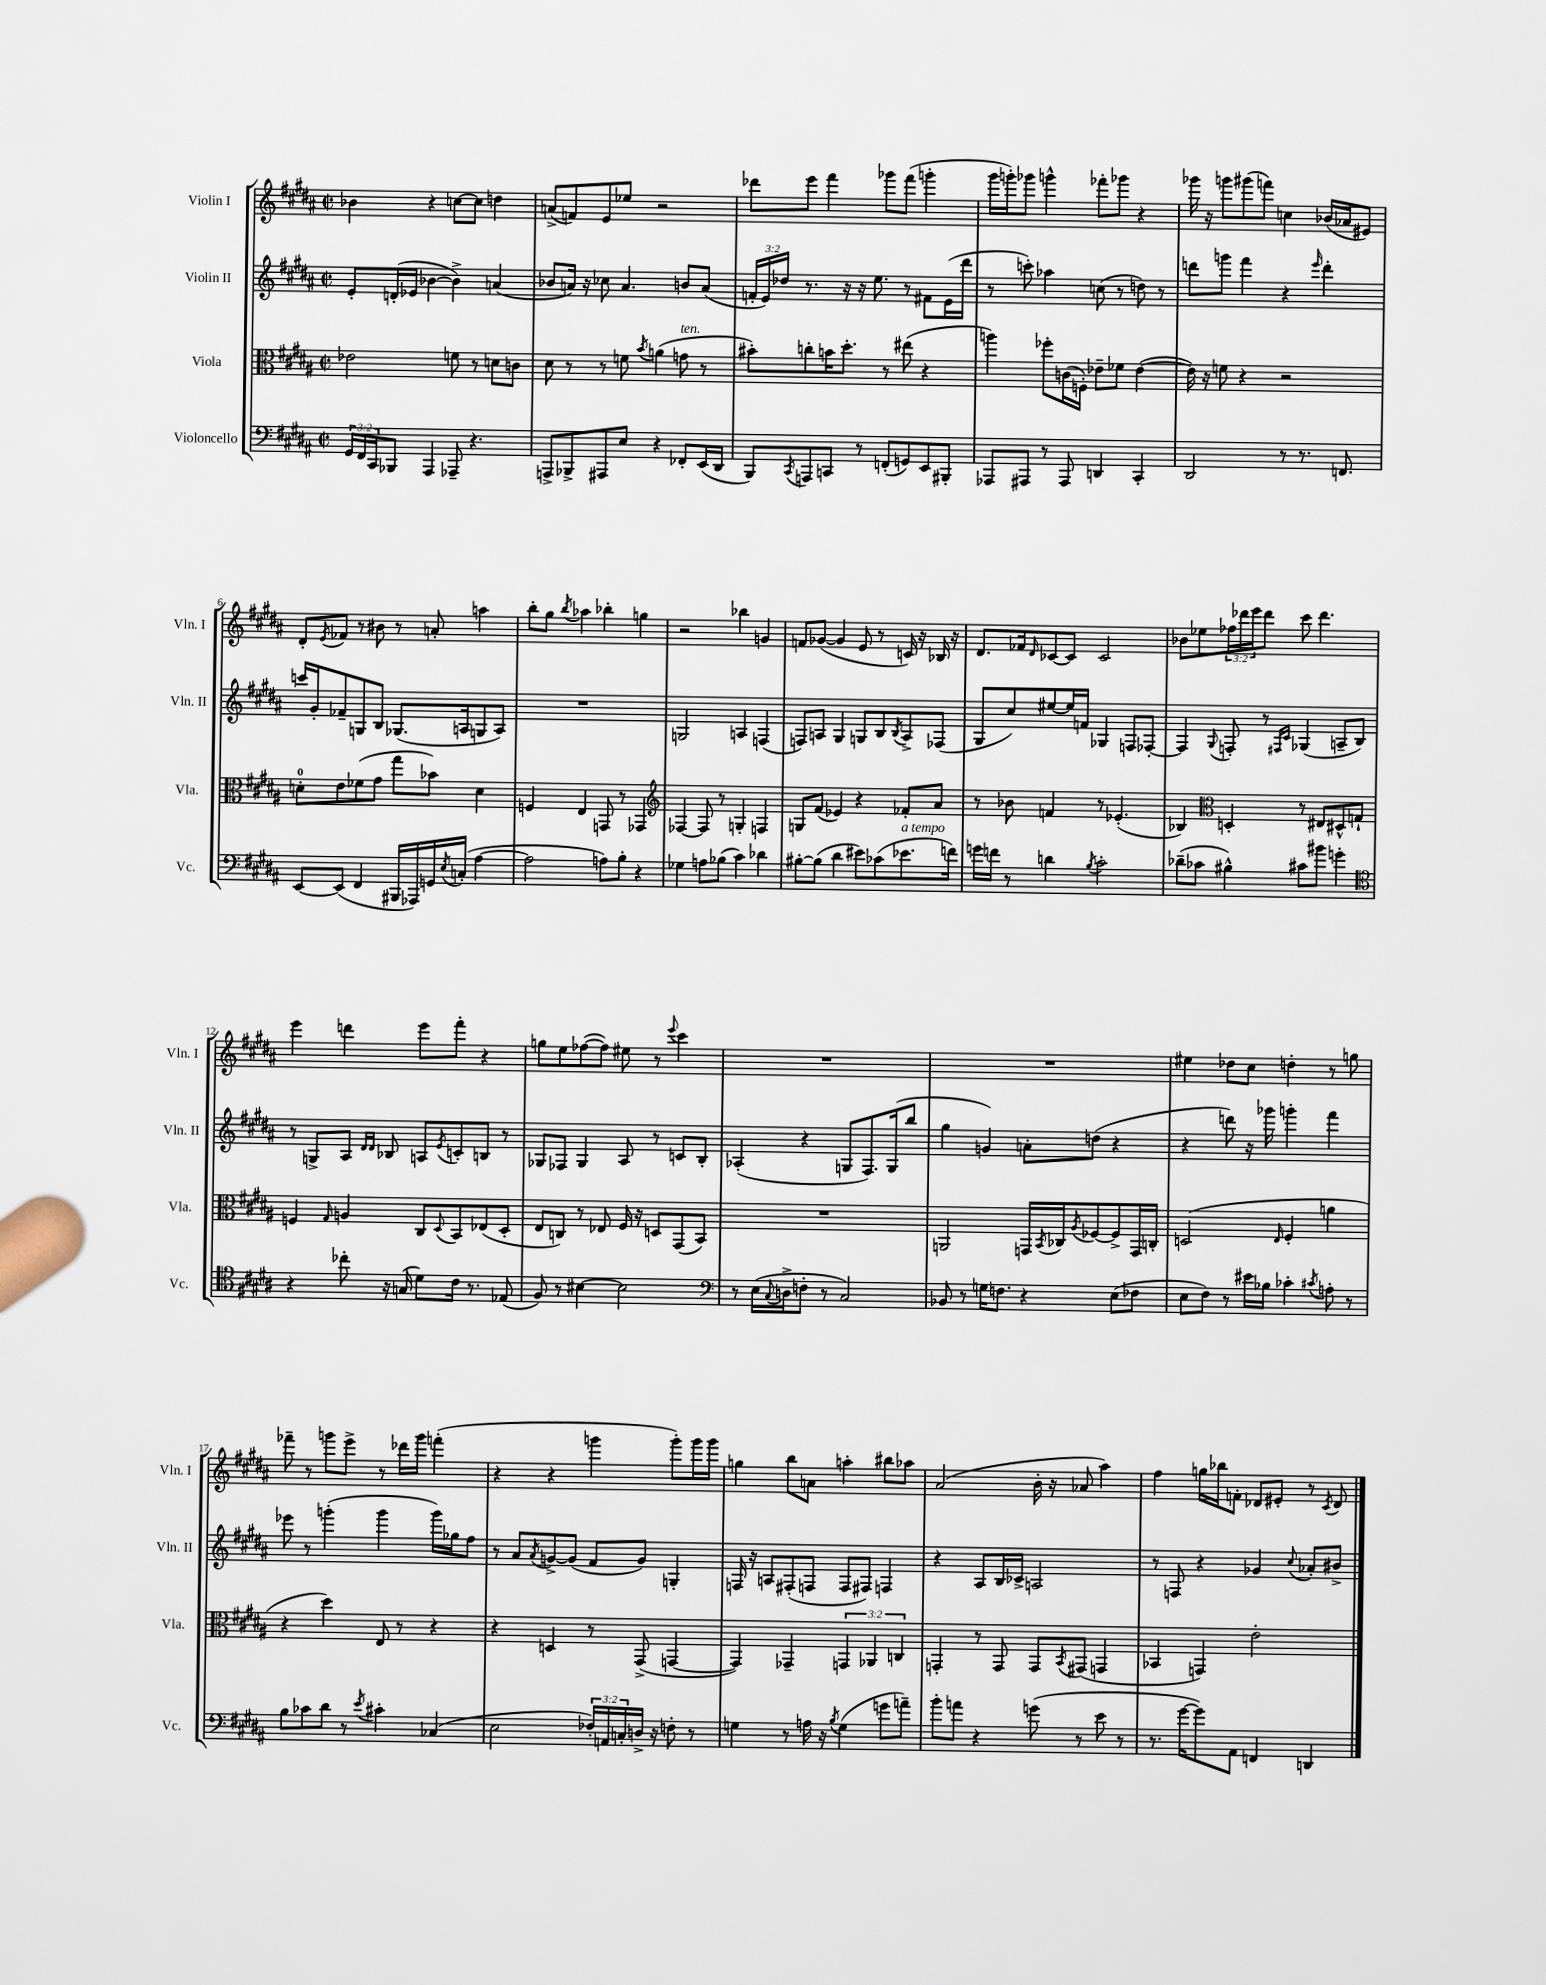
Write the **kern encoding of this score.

**kern	**kern	**kern	**kern
*staff4	*staff3	*staff2	*staff1
*clefF4	*clefC3	*clefG2	*clefG2
*k[f#c#g#d#a#]	*k[f#c#g#d#a#]	*k[f#c#g#d#a#]	*k[f#c#g#d#a#]
*M2/2	*M2/2	*M2/2	*M2/2
*met(c|)	*met(c|)	*met(c|)	*met(c|)
24GG#	2e-	8e'	4b-
24FF#	.	.	.
24CC#	.	.	.
8BBB-	.	(16d'	.
.	.	16e-	.
4AAA#	.	[4b-	4r
8AAA-~	8f	4b-^])	[8cc
4.r	8r	.	8cc]
.	8d	(4a	4dd
.	8c	.	.
=	=	=	=
8AAA^	8d#	8b-	(8a^
8BBB-^	8r	16a)	8f)
.	.	16r	.
8AAA#	8r	8cc-	8e
8E	8f	4.a	8ee-
.	8qb	.	.
4r	(4a	.	2r
8FF-'	8g	8b	.
(16EE	8r	(8a	.
16DD#	.	.	.
=	=	=	=
8BBB)	8b#')	24f'	8ddd-
.	.	24e)	.
.	.	24dd-	.
8qCC#	.	.	.
8AAA	8cc'	8.r	8eee
8CC	16b	.	4fff#
.	8.dd#'	16r	.
8r	.	16r	.
.	.	8.ee	.
(8FF'	8r	.	8ggg-
8GG)	(8ee#	8r	(8fff#
8EE	4r	8f#	4ggg'
8BBB#'	.	(16e	.
.	.	16ddd#	.
=	=	=	=
8AAA-	4aa)	8r	16ggg#
.	.	.	16ggg')
8AAA#	.	8ccc')	8ggg-
8r	8ff-'	4aa-	4ggg^^
8AAA#	(16c	.	.
.	16F')	.	.
4DD	8e-~	(8cc	8fff-'
.	8f-	8r	8ggg-
4CC#'	([4e-	8dd)	4r
.	.	8r	.
=	=	=	=
2DD#	16e-])	8ddd	16ggg-
.	16r	.	16r
.	8f	8ggg	8ggg
.	4r	4fff#	(8ggg#
.	.	.	8fff)
8r	2r	4r	4cc
8.r	.	.	.
.	.	16qqeee	.
.	.	4ddd'	(16b-
8.FF	.	.	16a-
.	.	.	8e#)
=	=	=	=
[8EE	8d'	16ccc	8d#'
.	.	16g#'	.
.	.	.	8qe
(8EE]	8e	8f-~	8f-
4FF#	(8f-	8G	8r
.	8g#	8B	8b#
16BBB#	8gg#	(8.G-	8r
16AAA-)	.	.	.
16GG	8b-)	.	8a'
8qE	.	.	.
(16C'	.	16A	.
[4A#	4d	8G	4aa
.	.	8A)	.
=	=	=	=
2A#]	4F	1r	8bb'
.	.	.	8gg#
.	.	.	8qbb
.	4E	.	4aa-
8A)	8GG	.	4bb-'
8B'	8r	.	.
4r	4GG-	.	4gg
=	=	=	=
*	*clefG2	*	*
4G-	[4F-	2G	2r
8A	8F-]	.	.
(8B-	8r	.	.
4c#)	4G'	4A	4bb-
4d-	4F	(4F	4g
=	=	=	=
[8B#'	8G	8F)	8f
(8B#]	(8f#	8A	([8g-
4d#	4e-)	4G#	4g-]
8e#)	4r	8G	8e
(8c-	.	8B	8r
.	.	8qB	.
8.e-	8f-'	8A^	16c)
.	.	.	16r
.	8a#	(8F-	16B-
16f)	.	.	16r
=	=	=	=
16g	8r	8G#	8.d#
16f	.	.	.
8r	8b-	8cc#)	.
.	.	.	16f-
.	.	.	16qqd#
4d	4f	[8ee#	[8c-
.	.	16ee#]	8c-]
.	.	16f	.
8qB	.	.	.
2c#'	8r	4G-	2c-
.	(4.e-'	.	.
.	.	8F	.
.	.	[8F-'	.
=	=	=	=
(8d-~	4B-)	4F-]	8b-
8c-	.	.	8ee-
*	*clefC3	*	*
.	.	8qqG#	.
4B#^^)	4D'	8F'	24ff-
.	.	.	24ddd-
.	.	.	24eee
.	.	8r	8ddd-
.	.	16qqF#	.
.	.	16qqc#	.
8c#	8r	(4G-	8ccc#
8b#	8E#	.	4.ddd-
4g'	8D#^^	8A~	.
.	8G`	8B)	.
=	=	=	=
*clefC4	*	*	*
4r	4F	8r	4eee
.	.	8G^	.
.	16qqG#	.	.
8cc-'	4A	8A#	4ddd
.	.	16qqd#	.
.	.	16qqd#	.
16r	.	8B-	.
(16G	.	.	.
8d#)	8C#	8A	8eee
.	8qqD#	8qe	.
16c#	8BB	8c'	8fff#'
8.r	.	.	.
.	(8E-	8B	4r
(8E-	8D#'	8r	.
=	=	=	=
8F#)	8E	8G-	8gg
8r	8C)	8F-	8ee
[4B#	8r	4G-	([8ff-
.	8E-	.	8ff-])
2B#]	16F#	8A#	8ee#
.	16r	.	.
.	8D	8r	8r
.	.	.	8qqeee
.	(8GG#	8c	4ccc#
.	8BB)	8B'	.
=	=	=	=
*clefF4	*	*	*
8r	1r	(4A-'	1r
(16E	.	.	.
8qqC#	.	.	.
16D^	.	.	.
8F'	.	4r	.
8r	.	.	.
2C#)	.	8G	.
.	.	8.F#)	.
.	.	(16G	.
.	.	8bb	.
=	=	=	=
8BB-	2AA	4gg#	1r
8r	.	.	.
16G	.	4g)	.
8.F	.	.	.
4r	16GG	8a'	.
.	8qBB	.	.
.	16C-	.	.
.	8qA#	.	.
.	[8F-	(8dd	.
(8E	8F-^]	4r	.
8F-	16GG	.	.
.	16C'	.	.
=	=	=	=
8E	(2D	4r	4ee#
8F#)	.	.	.
8r	.	8ddd)	8dd-
16e#	.	16r	8cc#
16B-	.	16ggg-	.
.	16qqE	.	.
4c-'	4F#'	4ggg'	4dd'
8qc#	.	.	.
8A'	4a	4fff#	8r
8r	.	.	8gg
=	=	=	=
8B	4r	8eee-	8fff-~
8c-	.	8r	8r
8d#	4dd#)	(4ggg'	8ggg
8r	.	.	8eee^
8qe	.	.	.
4c#'	8E	4ggg	8r
.	8r	.	16ddd-
.	.	.	16ggg
(4C-	4r	16ggg)	(4fff'
.	.	16gg-	.
.	.	8ff#	.
=	=	=	=
2E	4r	8r	4r
.	.	8a#	.
.	.	8qa#	.
.	4D	[8g^	4r
.	.	(8g]	.
24F-')	8r	8f#	4ggg
24AA	.	.	.
24C'	.	.	.
16D^	(8GG#^	8g)	.
16r	.	.	.
8F'	[4GG	4G'	8ggg')
8r	.	.	16ggg
.	.	.	16ggg
=	=	=	=
4G	4GG])	16F	4gg
.	.	16r	.
.	.	8A	.
8r	4GG-~	(8F#'	8bb
16A	.	8F	8a
16r	.	.	.
8qB	.	.	.
(4G	6GG	8F	4aa'
.	.	8F#)	.
.	6AA-	.	.
8g	.	4F	8bb#
.	6C	.	.
8a~)	.	.	8aa-
=	=	=	=
8b'	4GG'	4r	(2a#
8a	.	.	.
4r	8r	8A#	.
.	8GG	16B	.
.	.	16c-^	.
(8g	8GG	2A	16b'
.	.	.	16r
.	8qBB	.	.
8r	(8GG#	.	8a-
8e	4GG	.	4aa#)
8r	.	.	.
=	=	=	=
8.r	4BB-	8r	4ff#
.	.	8F	.
[16g#	.	.	.
8g#])	4GG)	4r	16gg
.	.	.	16bb-
8AA#	.	.	8f'
4FF	2e'	4g-	8d-
.	.	.	8e#'
.	.	8qqcc#	.
4DD	.	8a-'	8r
.	.	.	8qc#
.	.	8b#^	8d-
==	==	==	==
*-	*-	*-	*-
